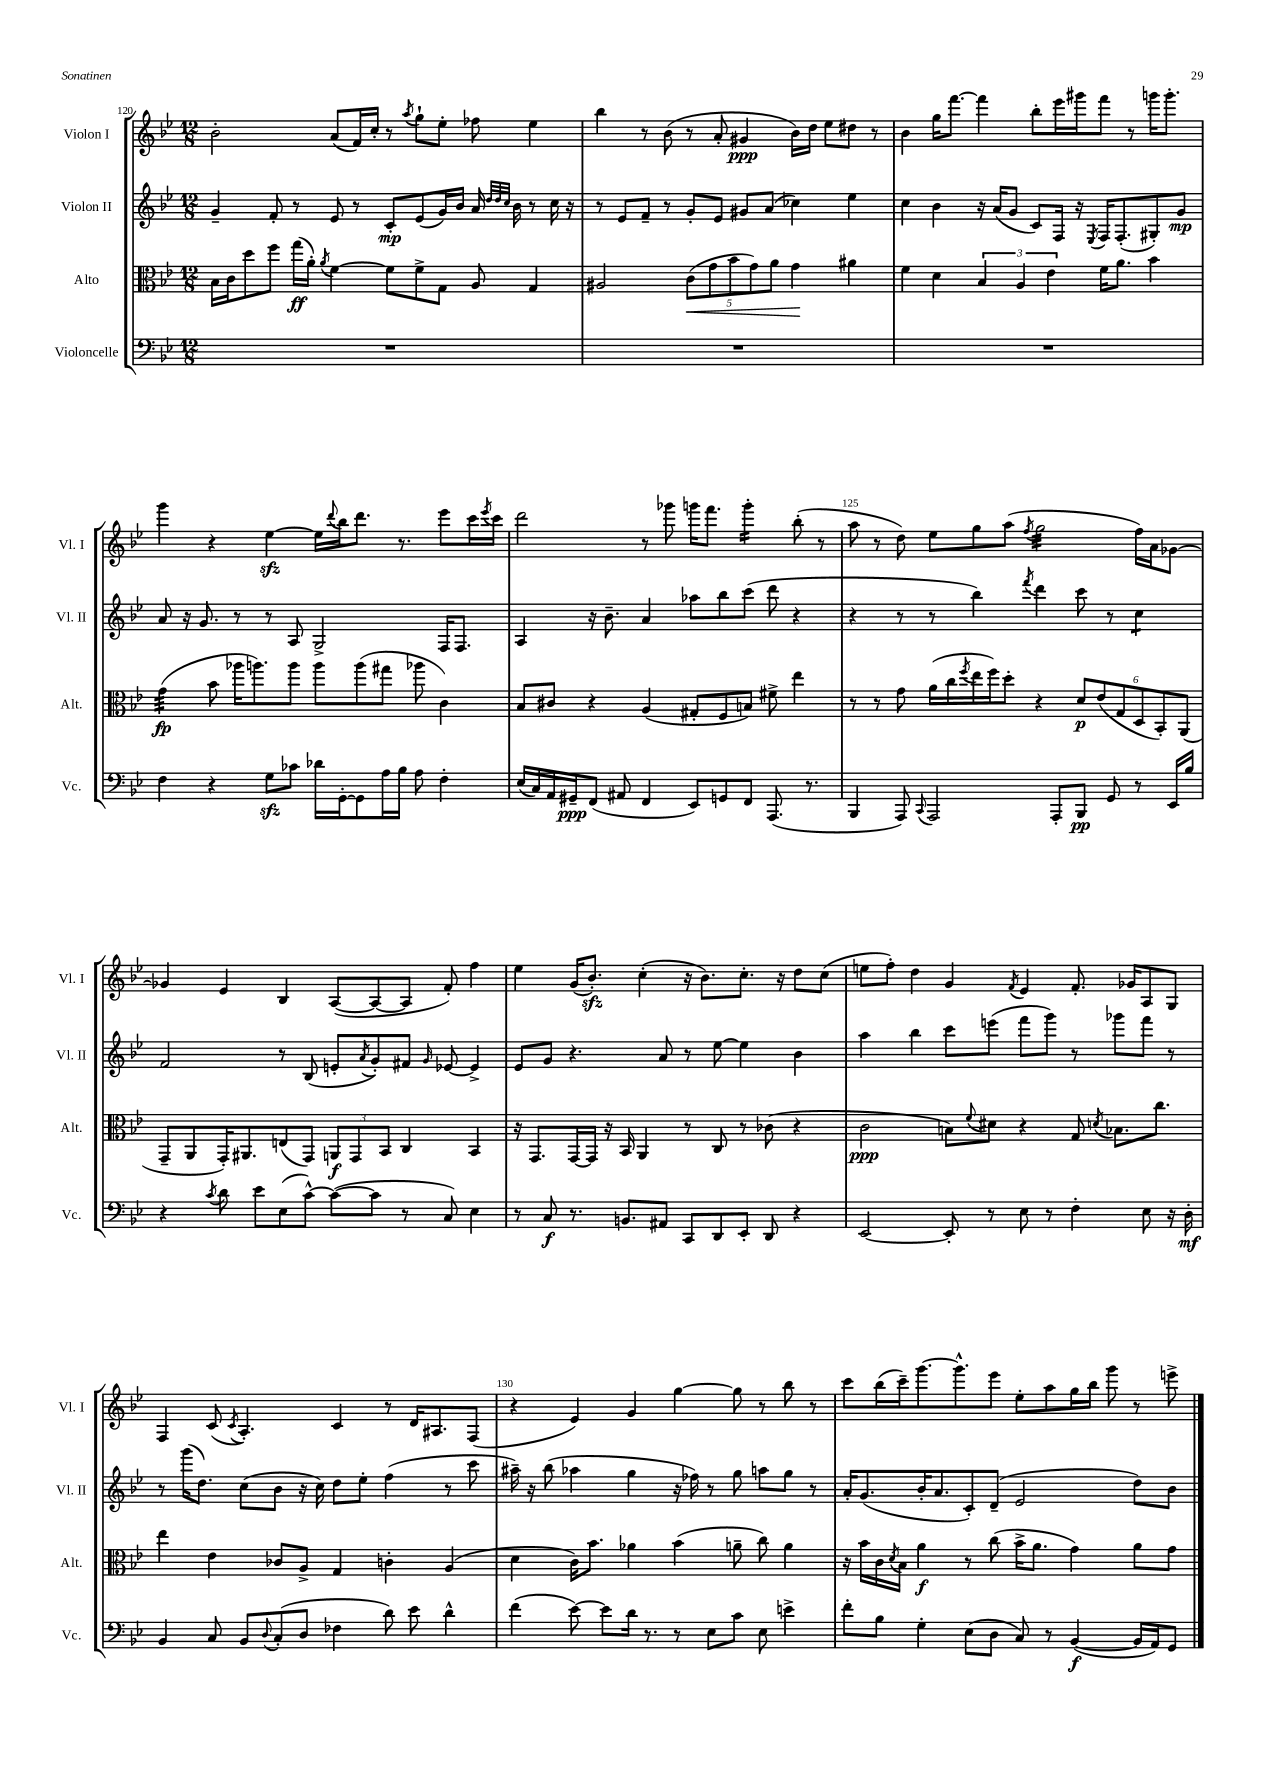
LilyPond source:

<<
\new StaffGroup <<
\new Staff = "s0" \with { instrumentName = "Violon I" shortInstrumentName = "Vl. I" } {
    \clef treble \key bes \major \numericTimeSignature \time 12/8
    bes'2-. a'8( f'16) c''16-. r8 \acciaccatura { a''8 } g''8-! ees''8-. fes''8 ees''4 |
    bes''4 r8 bes'8( r8 a'8-. gis'4\ppp bes'16) d''16 ees''8 dis''8 r8 |
    bes'4 g''16 f'''8.~ f'''4 bes''8-. ees'''16 gis'''16 f'''8 r8 g'''16 g'''8.-. |
    g'''4 r4 ees''4~\sfz ees''16 \appoggiatura { d'''8 } bes''16 d'''8. r8. ees'''8 c'''16 \acciaccatura { ees'''8 } c'''16 |
    d'''2 r8 ges'''8 g'''16 f'''8. g'''4:16-. bes''8-.( r8 |
    a''8 r8 d''8) ees''8 g''8 a''8( \acciaccatura { f''8 } g''2:32 f''16) a'16 ges'8~ |
    ges'4 ees'4 bes4 a8~( a8~ a8 f'8-.) f''4 |
    ees''4 g'16( bes'8.-.\sfz) c''4-.( r16 bes'8.) c''8.-. r16 d''8 c''8( |
    e''8 f''8-.) d''4 g'4 \acciaccatura { f'8 } ees'4 f'8.-. ges'16 a8 g8 |
    f4 c'8( \acciaccatura { c'8 } a4.-.) c'4 r8 d'16 ais8. f8( |
    r4 ees'4) g'4 g''4~ g''8 r8 bes''8 r8 |
    c'''8 bes''16( c'''16--) g'''8.~ g'''8.-^ ees'''8 ees''8-. a''8 g''16 bes''16 g'''8 r8 e'''8-> \bar "|." |
}
\new Staff = "s1" \with { instrumentName = "Violon II" shortInstrumentName = "Vl. II" } {
    \clef treble \key bes \major \numericTimeSignature \time 12/8
    g'4-- f'8-. r8 ees'8 r8 c'8-.\mp ees'8( g'16) bes'16 a'16 \grace { d''32 d''32 c''32 } bes'16 r8 c''16 r16 |
    r8 ees'8 f'8-- r8 g'8-. ees'8 gis'8 a'8( ces''4) ees''4 |
    c''4 bes'4 r16 a'16( g'8 c'8) f16 r16 \acciaccatura { ees8 } f16 f8.-.( gis8-.) g'8\mp |
    a'8 r16 g'8. r8 r8 a8 g2-> f16 f8. |
    a4 r16 bes'8.-- a'4 aes''8 bes''8 c'''8( d'''8 r4 |
    r4 r8 r8 bes''4) \acciaccatura { f'''8 } d'''4 c'''8 r8 c''4:8 |
    f'2 r8 bes8( e'8-. \acciaccatura { a'8 } g'8-.) fis'8 \grace { g'16 } ees'8~ ees'4-> |
    ees'8 g'8 r4. a'8 r8 ees''8~ ees''4 bes'4 |
    a''4 bes''4 c'''8 e'''8( f'''8 g'''8) r8 ges'''8 f'''8 r8 |
    r8 g'''16( d''8.) c''8( bes'8 r16 c''16) d''8 ees''8-. f''4( r8 c'''8 |
    ais''16--) r16 bes''8( aes''4 g''4 r16 fes''16) r8 g''8 a''8 g''8 r8 |
    a'16-. g'8.( bes'16-. a'8. c'8-.) d'8--( ees'2 d''8) bes'8 \bar "|." |
}
\new Staff = "s2" \with { instrumentName = "Alto" shortInstrumentName = "Alt." } {
    \clef alto \key bes \major \numericTimeSignature \time 12/8
    bes16 c'16 d''8 f''8 g''16\ff( a'16-.) \acciaccatura { a'8 } f'4~ f'8 f'8-> g8 a8 g4 |
    ais2 \tuplet 5/4 { c'8\<( g'8 bes'8 g'8) a'8 } g'4\! ais'4 |
    f'4 d'4 \tuplet 3/2 { bes4 a4 ees'4 } f'16 a'8. bes'4 |
    g'4:32\fp( bes'8 aes''16 a''8.) a''8 a''8 a''8( gis''8 aes''8 c'4) |
    bes8 cis'8 r4 a4( gis8-. f8 b8) fis'8-> ees''4 |
    r8 r8 g'8 a'16( c''16 \acciaccatura { f''8 } ees''16 f''16) d''8-. r4 \tuplet 6/4 { d'8\p ees'8( g8 d8 bes,8-.) a,8( } |
    g,8-- a,8 g,16-.) ais,8. e8( g,8) \tuplet 3/2 { a,8\f g,8 bes,8 } c4 bes,4 |
    r16 g,8. g,16~ g,16 r16 bes,16 a,4 r8 c8 r8 ces'8( r4 |
    c'2\ppp b8) \appoggiatura { f'8 } dis'8 r4 g8 \acciaccatura { d'8 } bes8. c''8. |
    ees''4 ees'4 ces'8 a8-> g4 c'4-. a4( |
    d'4 c'16) bes'8. aes'4 bes'4( a'8-- c''8) a'4 |
    r16 bes'16 c'16 \acciaccatura { d'8 } bes16 a'4\f r8 c''8( bes'16-> a'8. g'4) a'8 g'8 \bar "|." |
}
\new Staff = "s3" \with { instrumentName = "Violoncelle" shortInstrumentName = "Vc." } {
    \clef bass \key bes \major \numericTimeSignature \time 12/8
    R1. |
    R1. |
    R1. |
    f4 r4 g8\sfz ces'8 des'16 g,16~-. g,8 a16 bes16 a8 f4-. |
    ees16( c16) a,16 gis,16--\ppp f,8( ais,8 f,4 ees,8) g,8 f,8 a,,8.( r8. |
    bes,,4 a,,8) \appoggiatura { c,8 } a,,2 a,,8-. bes,,8\pp g,8 r8 ees,16 bes16 |
    r4 \acciaccatura { c'8 } d'8 ees'8 ees8( c'8~-^) c'8~( c'8 r8 c8) ees4 |
    r8 c8\f r8. b,8. ais,8 c,8 d,8 ees,8-. d,8 r4 |
    ees,2~ ees,8-. r8 ees8 r8 f4-. ees8 r16 d16-.\mf |
    bes,4 c8 bes,8 \appoggiatura { d8 } c8-.( d8 fes4 d'8) ees'8 d'4-^ |
    f'4( ees'8~) ees'8 d'16 r8. r8 ees8 c'8 ees8 e'4-> |
    f'8-. bes8 g4-. ees8( d8 c8) r8 bes,4~\f( bes,16 a,16) g,8 \bar "|." |
}
>>
>>
\layout { \context { \Score currentBarNumber = #120 \override BarNumber.break-visibility = ##(#f #t #t) barNumberVisibility = #(every-nth-bar-number-visible 5) } }
